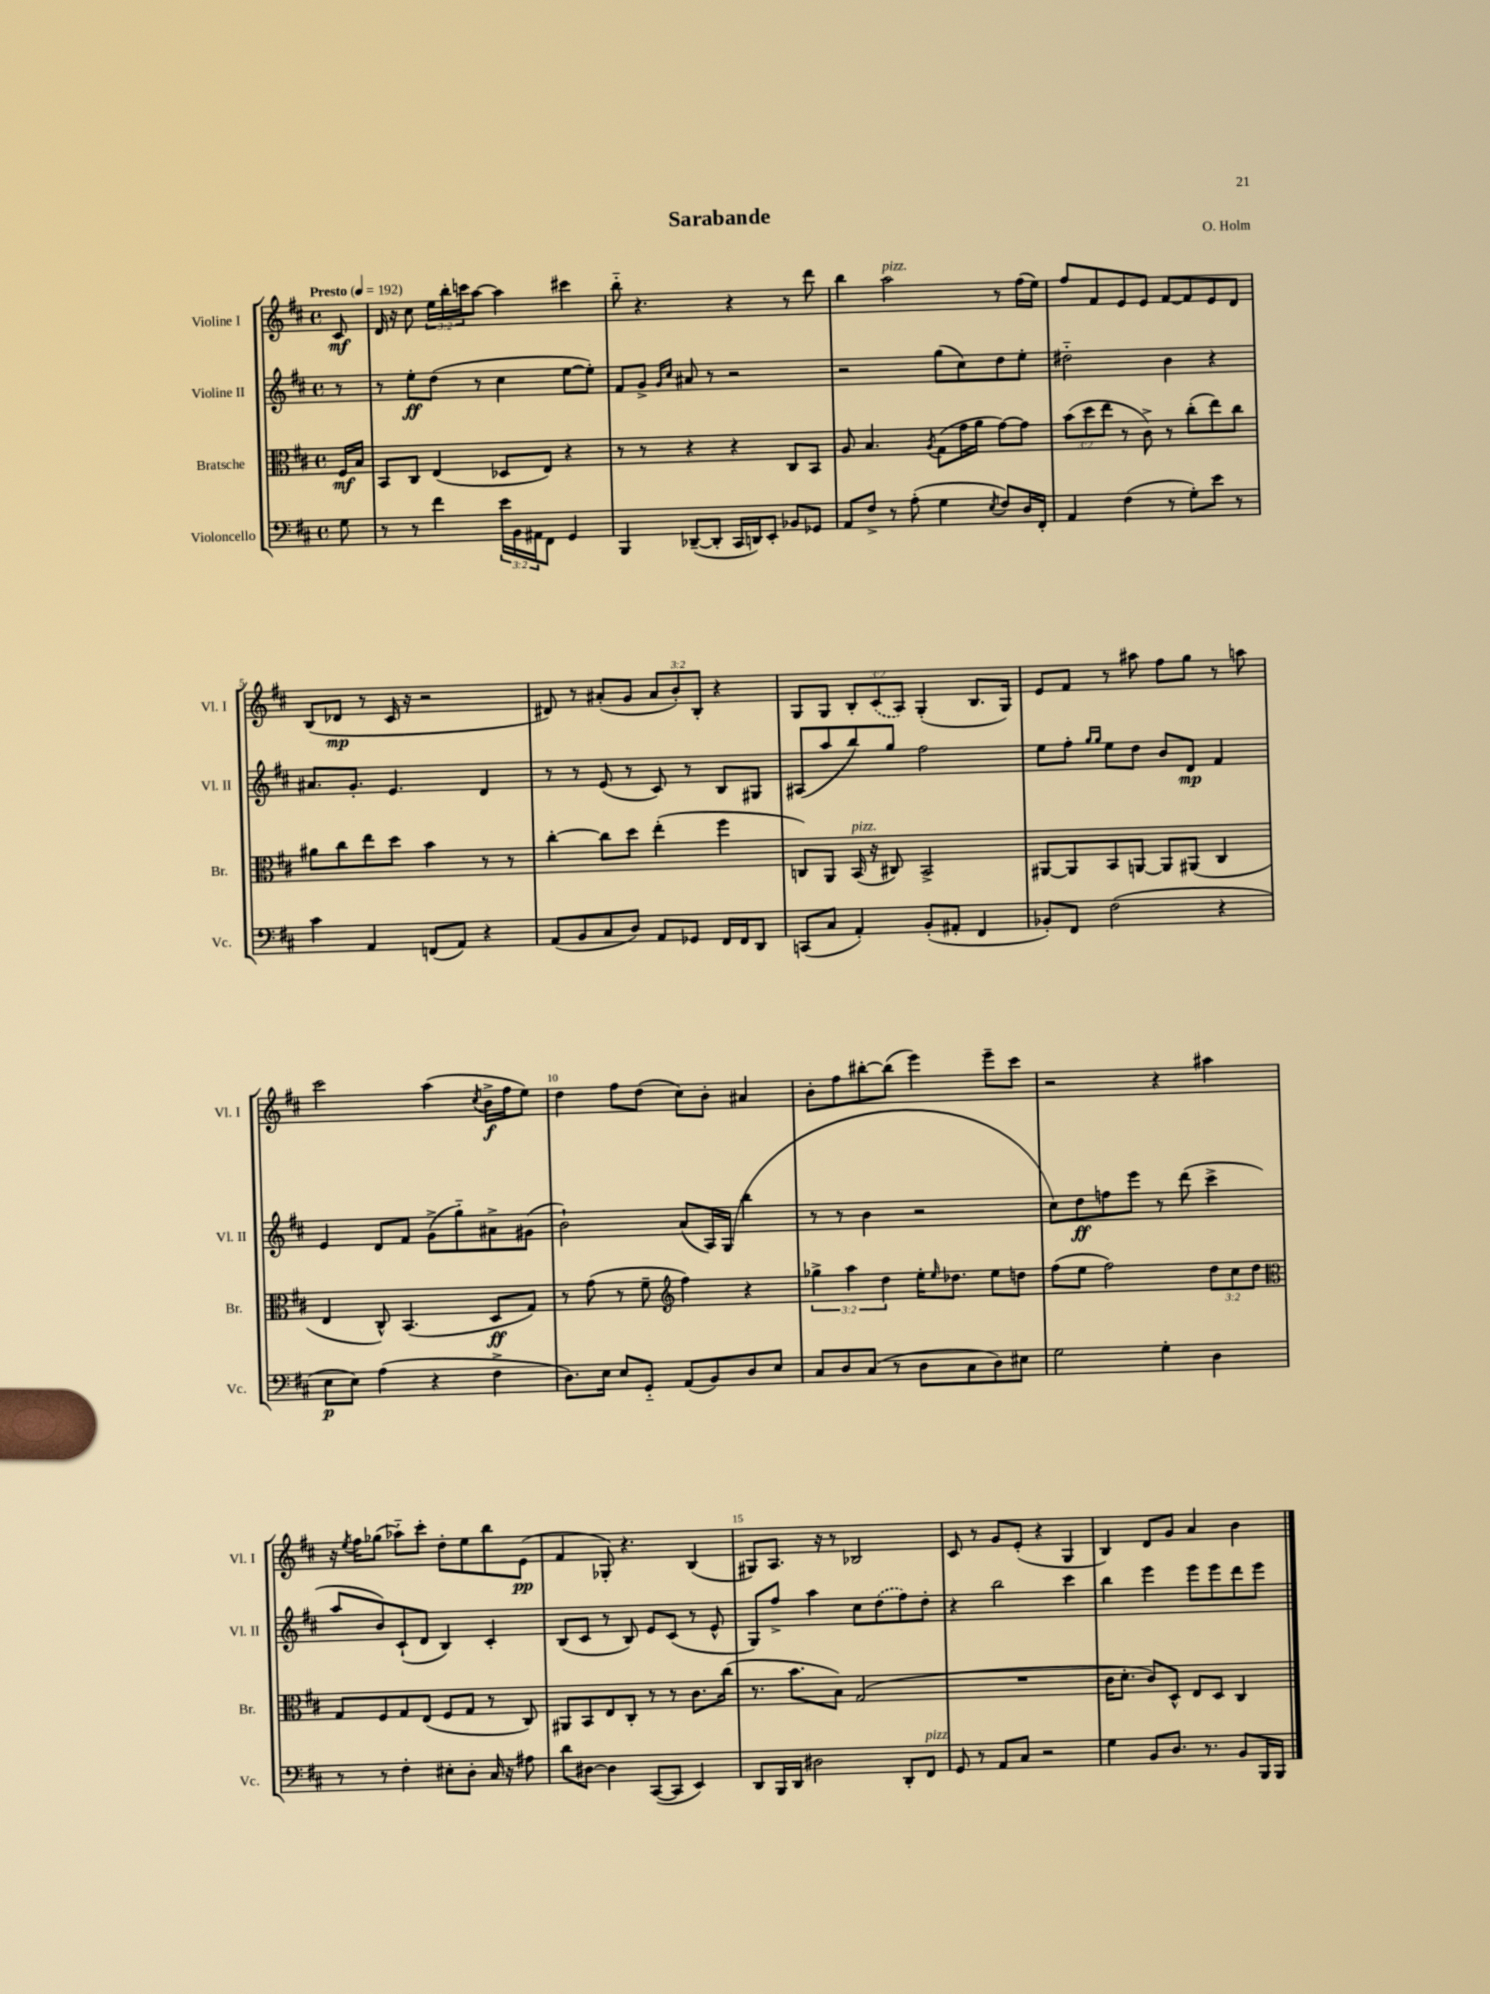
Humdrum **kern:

**kern	**kern	**kern	**kern
*staff4	*staff3	*staff2	*staff1
*clefF4	*clefC3	*clefG2	*clefG2
*k[f#c#]	*k[f#c#]	*k[f#c#]	*k[f#c#]
*M4/4	*M4/4	*M4/4	*M4/4
*met(c)	*met(c)	*met(c)	*met(c)
*MM192	*MM192	*MM192	*MM192
8G	16F#	8r	8c#
.	16B	.	.
=	=	=	=
8r	8BB	8r	16d
.	.	.	16r
8r	8C#	8ee'	8cc#
4f#	(4E	(8dd	24ee
.	.	.	24bb'
.	.	.	24ccc
.	.	8r	[8aa
24e	8D-	4cc#	4aa]
24BB	.	.	.
24AA#	.	.	.
8FF#	8E)	.	.
4GG	4r	[8ee	4ccc#
.	.	8ee'])	.
=	=	=	=
4BBB	8r	8f#	8bb'~
.	8r	8g^	4.r
.	.	16qqg	.
.	.	16qqcc#	.
([8DD-~	4r	8a#	.
8DD-']	.	8r	.
16CC#	4r	2r	4r
16DD)	.	.	.
8EE'	.	.	.
8BB-	8C#	.	8r
8GG-	8BB	.	8ddd
=	=	=	=
8AA	8A	2r	4bb
8F#^	4.B	.	.
8r	.	.	2aa
(8A'	.	.	.
.	8qA	.	.
4G	(8G	(8gg	.
.	16g	8cc#)	.
.	16a	.	.
8qE	.	.	.
8F#)	[8g)	8dd	8r
16D	8g]	8ee'	(16ff#
16FF#'	.	.	16ee)
=	=	=	=
4AA	(12b	2dd#'~	8ff#
.	12dd	.	.
.	.	.	8f#
.	12ee	.	.
(4F#	8r	.	8e
.	8c#^)	.	8e
8r	8r	4b	[8f#
8G')	(8cc#'	.	8f#]
8e	8ee)	4r	8e
8r	8cc#	.	8d
=	=	=	=
4c#	8a#	8.a#	(8B
.	8cc#	.	8d-
.	.	8.g'	.
4AA	8ee	.	8r
.	8dd	4.e	16c#
.	.	.	16r
(8FF	4b	.	2r
8AA)	.	.	.
4r	8r	4d	.
.	8r	.	.
=	=	=	=
(8AA	[4cc#'	8r	8d#)
8BB	.	8r	8r
8C#	8cc#]	(8e	(8a#'
8D)	8dd	8r	8g
8AA	(4ee'	8c#)	12a#
.	.	.	12b')
8GG-	.	8r	.
.	.	.	12B'
16FF#	4ff#	8B	4r
16FF#	.	.	.
8DD	.	8G#	.
=	=	=	=
(8CC	8C)	(8A#	8G
8C#	8AA	8aa	8G
4AA')	(16BB	8bb)	12B'
.	16r	.	.
.	.	.	(12c#
.	8C#)	8gg	.
.	.	.	12A)
(8BB'	2BB^	2ff#	(4G'
8AA#'	.	.	.
4FF#	.	.	8.B
.	.	.	16G)
=	=	=	=
8BB-')	[8AA#	8ee	8e
8FF#	8AA#]	8ff#'	8f#
.	.	16qqgg	.
.	.	16qqgg	.
(2F#	8BB	8ee	8r
.	[8AA	8dd	8aa#
.	8AA]	8b	8ff#
.	(8AA#	8d	8gg
4r	4C#	4f#	8r
.	.	.	8aa
=	=	=	=
8E	4E	4e	2ccc#
8E)	.	.	.
(4A	8C#^^)	8d	.
.	(4.BB	8f#	.
4r	.	(8g^	(4aa
.	.	8gg'~)	.
.	.	.	8qcc#
4F#^	8D	8a#^	16b^
.	.	.	16ff#
.	8G)	(8g#	8ee)
=	=	=	=
8.D)	8r	2b`)	4dd
.	(8g	.	.
16E	.	.	.
8E	8r	.	8ff#
8GG'~	8f#~	.	(8dd
*	*clefG2	*	*
(8AA	4ff#)	(8a	8cc#)
8BB)	.	16A)	8b'
.	.	(16G	.
8D	4r	4bb	4a#
8E	.	.	.
=	=	=	=
8C#	6gg-^	8r	8b'
8D	.	8r	8ff#
.	6aa	.	.
(8C#	.	4b	[8bb#'
.	6dd	.	.
8r	.	.	(8bb#]
8D	16ee'	2r	4eee)
.	16qqee	.	.
.	8.dd-	.	.
8C#	.	.	.
8D)	8ee	.	8eee~
8E#	8dd	.	8ccc#
=	=	=	=
2G	(8ff#	8cc#)	2r
.	8ee	8dd	.
.	2ff#)	8ff	.
.	.	8eee	.
4G'	.	8r	4r
.	.	(8ddd	.
4D	12dd	4ccc#^	4aa#
.	12cc#	.	.
.	12dd	.	.
=	=	=	=
*	*clefC3	*	*
8r	8G	8aa	16r
.	.	.	8qee
.	.	.	16ff#
8r	8F#	8b)	(8gg-
4F#'	8G	(8c#`	8aa-'~)
.	(8E	8d	8ccc#'
8E#'	8F#	4B)	8dd'
8D'	8G	.	8ee
16C#	8r	4c#'	8bb
16r	.	.	.
8A#	8C#)	.	(8e
=	=	=	=
8d	8AA#	(8B	4f#
[8D#	8BB	8c#	.
4D#]	8E	8r	8G-')
.	8C#'	8B)	4.r
([8CC#	8r	8e	.
8CC#]	8r	(8c#	.
4EE)	8.c#	8r	(4B
.	.	8e^^	.
.	(16cc#	.	.
=	=	=	=
8DD	8.r	8G)	8G#)
16BBB	.	8ff#^	8.A
16DD	8.b	.	.
2D#	.	4aa	.
.	.	.	16r
.	8B)	.	8r
.	(2G	8cc#	2B-
.	.	(8dd	.
8DD'	.	8ff#)	.
8FF#	.	8dd'	.
=	=	=	=
8GG	1r	4r	8c#
8r	.	.	8r
8AA	.	2bb	8g
8C#	.	.	(8e'
2r	.	.	4r
.	.	4ccc#	4G
=	=	=	=
4G	16c#	4bb	4B)
.	8.d'	.	.
8BB	8c#)	4eee	8d
8.D	8D^^	.	8g
.	8E	8eee	4a
8.r	.	.	.
.	8D	8eee	.
8BB	4C#	8ddd	4b
16BBB	.	8eee	.
16BBB	.	.	.
==	==	==	==
*-	*-	*-	*-
